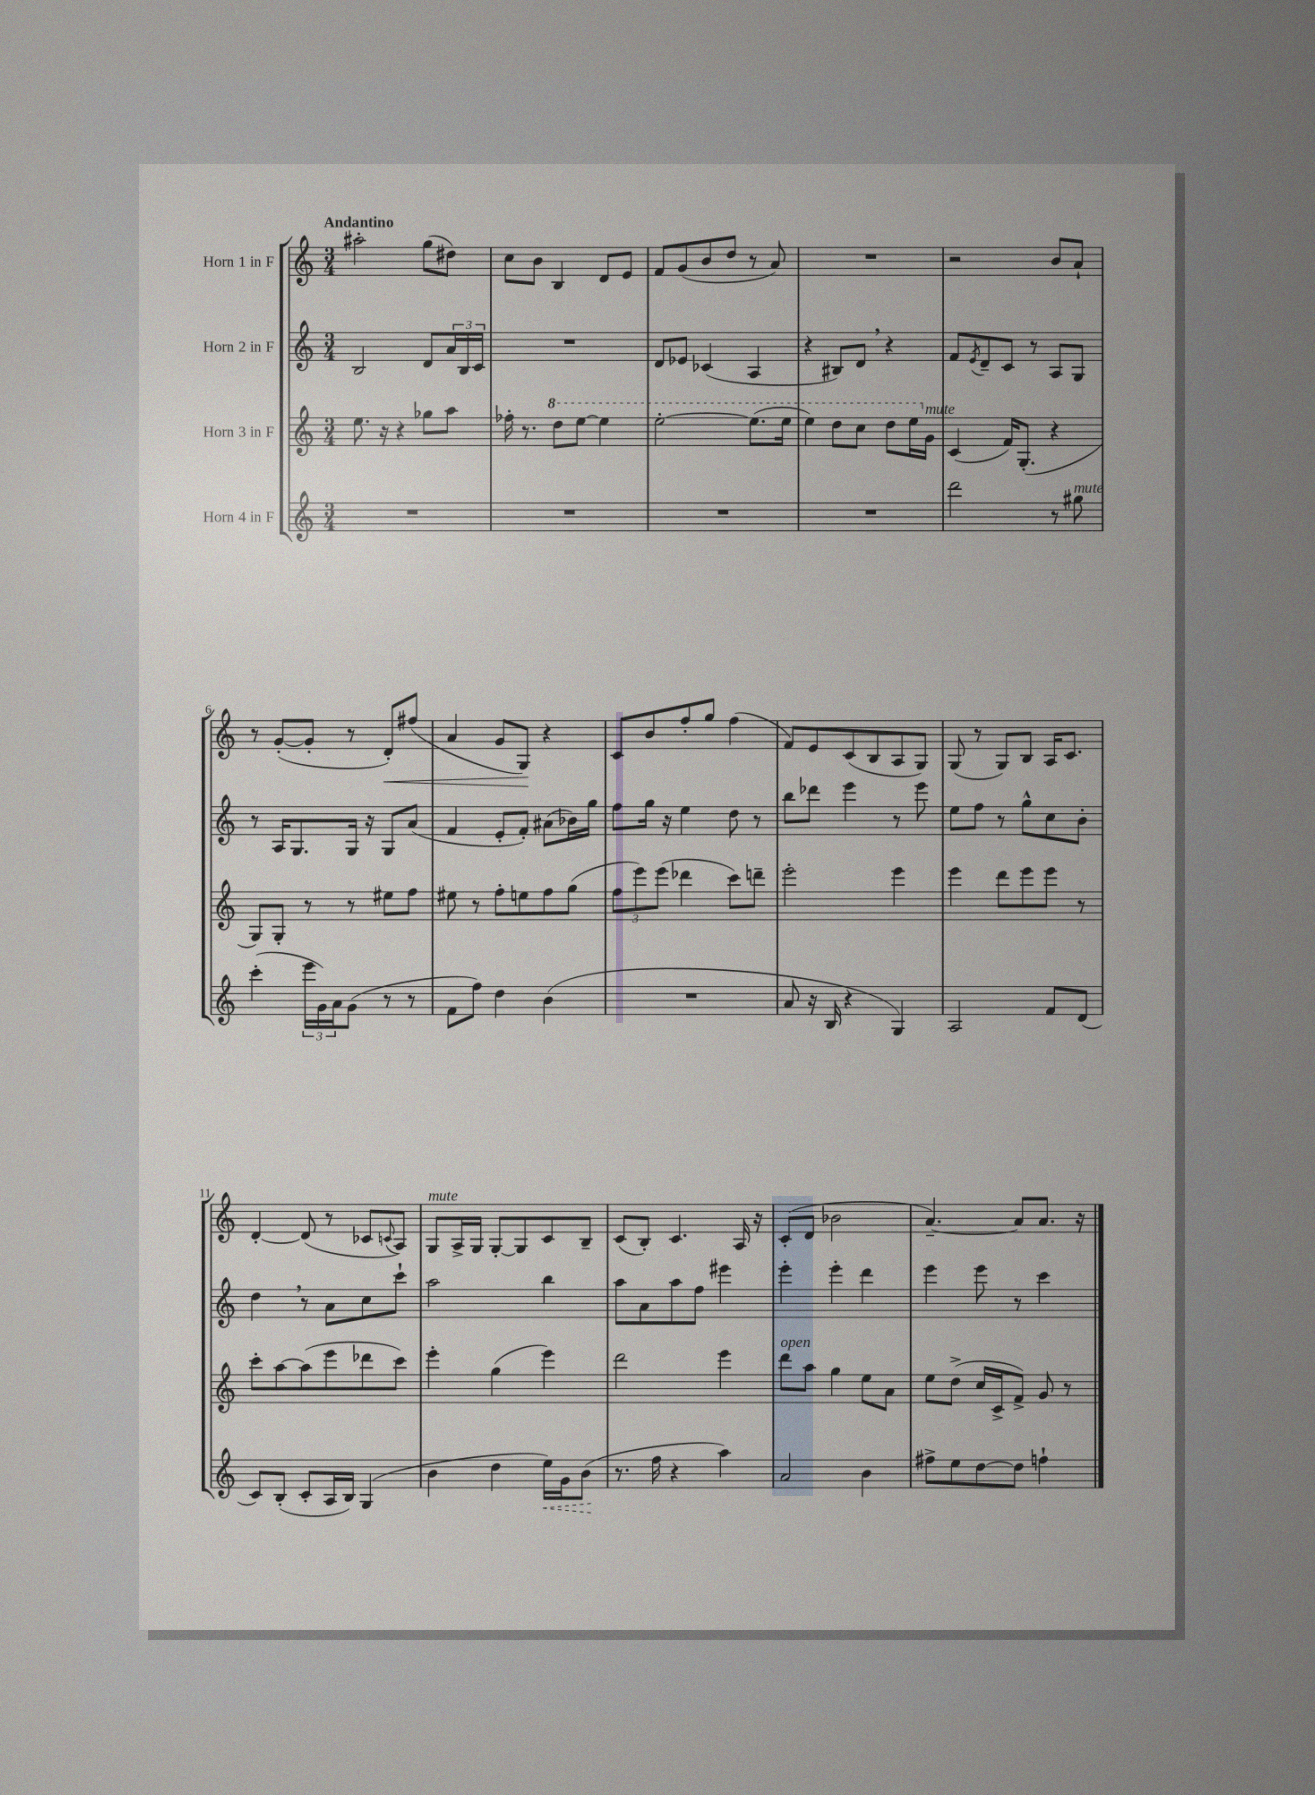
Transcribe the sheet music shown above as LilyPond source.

<<
\new StaffGroup <<
\new Staff = "s0" \with { instrumentName = "Horn 1 in F" } {
    \clef treble \key c \major \numericTimeSignature \time 3/4 \tempo "Andantino"
    ais''2-. g''8( dis''8) |
    c''8 b'8 b4 d'8 e'8 |
    f'8 g'8( b'8 d''8 r8 a'8) |
    R2. |
    r2 b'8 a'8-! |
    r8 g'8~-.( g'8-. r8 d'8-.\<) fis''8( |
    a'4 g'8 g8\!) r4 |
    c'8 b'8 f''8-. g''8 f''4( |
    f'8) e'8 c'8( b8 a8 g8) |
    g8( r8 g8) b8 a16 c'8. |
    d'4~-. d'8( r8 ces'8 \appoggiatura { c'8 } a8) |
    g8^\markup { \italic "mute" } a16-> g16 g8~-. g8 c'8 b8-- |
    c'8( b8-.) c'4. a16 r16 |
    c'8-.( d'8 bes'2 |
    a'4.~--) a'8 a'8. r16 \bar "|." |
}
\new Staff = "s1" \with { instrumentName = "Horn 2 in F" } {
    \clef treble \key c \major \numericTimeSignature \time 3/4
    b2 d'8 \tuplet 3/2 { a'16 b16 c'16 } |
    R2. |
    d'8 ees'8 ces'4( a4 |
    r4 bis8) d'8 \breathe r4 |
    f'8 \acciaccatura { e'8 } d'8-- c'8 r8 a8 g8 |
    r8 a16 g8. g16 r16 g8 a'8( |
    f'4 e'8-. f'8-.) ais'8( bes'16) g''16 |
    f''8 g''16 r16 e''4 d''8 r8 |
    b''8 des'''8 e'''4 r8 e'''8 |
    e''8 f''8 r8 g''8-^ c''8 b'8-. |
    d''4 \breathe r8 a'8 c''8 c'''8-! |
    a''2 b''4 |
    a''8 a'8 a''8 f''8 eis'''4 |
    e'''4-. e'''4-. d'''4 |
    e'''4 e'''8 r8 c'''4 \bar "|." |
}
\new Staff = "s2" \with { instrumentName = "Horn 3 in F" } {
    \clef treble \key c \major \numericTimeSignature \time 3/4
    e''8. r16 r4 ges''8 a''8 |
    fes''16-. r8. \ottava #1 d'''8 e'''8~ e'''4 |
    e'''2~-. e'''8.( e'''16 |
    e'''4) d'''8 c'''8 d'''8 e'''16 \ottava #0 g'16^\markup { \italic "mute" } |
    c'4( f'16) g8.-.( r4 |
    g8) g8-. r8 r8 eis''8 f''8 |
    eis''8 r8 f''8-. e''8 f''8 g''8( |
    \tuplet 3/2 { f''8 e'''8) e'''8( } des'''4 c'''8) d'''8-- |
    e'''2-. e'''4 |
    e'''4 d'''8 e'''8 e'''8 r8 |
    c'''8-. a''8~ a''8( e'''8 des'''8 c'''8) |
    e'''4-. g''4( e'''4) |
    d'''2 e'''4 |
    d'''8^\markup { \italic "open" } a''8 g''4 e''8 a'8 |
    e''8 d''8->( c''16 c'16-> f'8->) g'8 r8 \bar "|." |
}
\new Staff = "s3" \with { instrumentName = "Horn 4 in F" } {
    \clef treble \key c \major \numericTimeSignature \time 3/4
    R2. |
    R2. |
    R2. |
    R2. |
    d'''2 r8 gis''8^\markup { \italic "mute" } |
    c'''4-.( \tuplet 3/2 { e'''16 g'16) a'16 } g'8( r8 r8 |
    f'8 f''8) d''4 b'4( |
    R2. |
    a'8 r16 b16 r4 g4) |
    a2 f'8 d'8( |
    c'8) b8-.( c'8-. a16 b16) g4( |
    b'4 d''4 \once \override Hairpin.style = #'dashed-line e''16\<) g'16 b'8\!( |
    r8. f''16 r4 a''4) |
    a'2 b'4 |
    fis''8-> e''8 d''8~ d''8 f''4-! \bar "|." |
}
>>
>>
